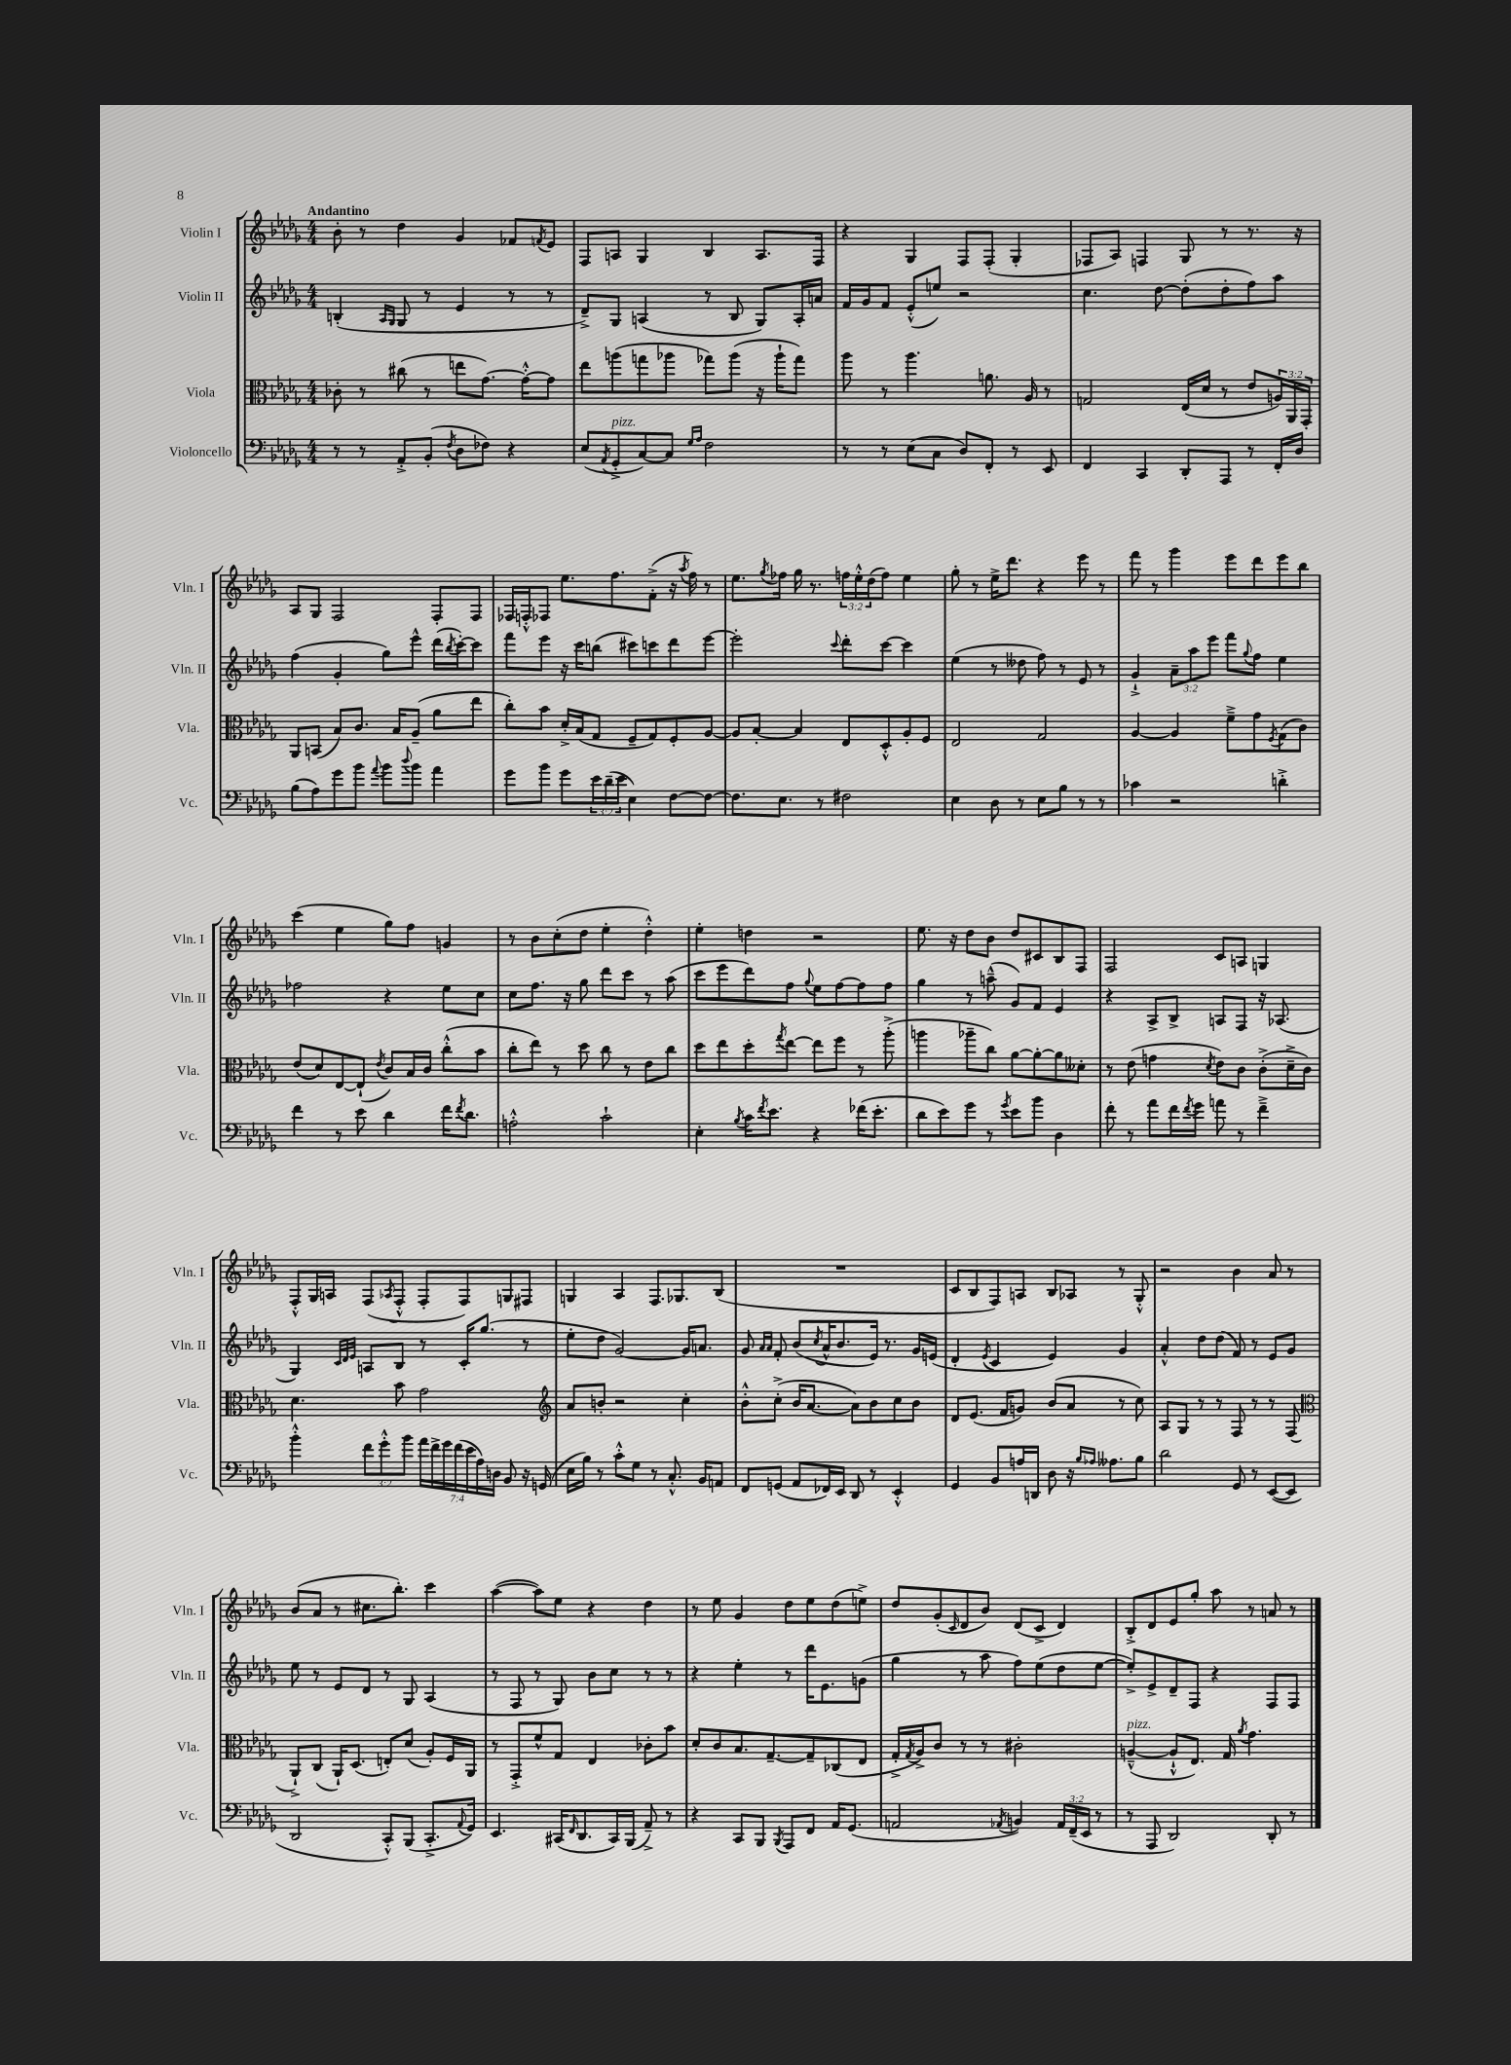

**kern	**kern	**kern	**kern
*part4	*part3	*part2	*part1
*staff4	*staff3	*staff2	*staff1
*I"Violoncello	*I"Viola	*I"Violin II	*I"Violin I
*I'Vc.	*I'Vla.	*I'Vln. II	*I'Vln. I
*clefF4	*clefC3	*clefG2	*clefG2
*k[b-e-a-d-g-]	*k[b-e-a-d-g-]	*k[b-e-a-d-g-]	*k[b-e-a-d-g-]
*M4/4	*M4/4	*M4/4	*M4/4
=1	=1	=1	=1
!	!	!	!LO:TX:a:B:t=Andantino
8r	8c-X'\	(4Bn'/	8b-'\
8r	8r	.	8r
.	.	16qqA-/LL	.
.	.	16qqG-/JJ	.
8AA-'^/L	(8cc#X\	8G-/	4dd-\
(8BB-'/J	8r	8r	.
8qF/	.	.	.
8D-\L	8een\L	4e-/	4g-/
8F-X\J)	[8.g-\J)	.	.
4r	.	8r	8f-X/L
.	16g-'^^\KL_	.	.
.	.	.	8qfn/
.	8g-\J]	8r	8e-/J
=2	=2	=2	=2
(8E-/L	8ee-\L	8d-~^/L)	8F/L
8qAA-/	.	.	.
!LO:TX:a:i:t=pizz.	!	!	!
8GG-'^/	(8aan\	8G-/J	8An/J
[8C/)	8ggn\	(4An/	4G-/
8C/J]	8aa-X\J	.	.
16qqG-/LL	.	.	.
16qqA-/JJ	.	.	.
2F\	8gg-X\L)	8r	4B-/
.	(8aa-\J	8B-/	.
.	16r	8G-/L)	8.A/L
.	16aa-`\KL	.	.
.	8gg-\J)	16A'/L	.
.	.	16an/JJ	16F/Jk
=3	=3	=3	=3
8r	8aa-\	16f/LL	4r
.	.	16g-/J	.
8r	8r	8f/J	.
(8E-\L	4.aa-\	(8e-'^^/L	4G-/
8C\J	.	8een/J)	.
8D-/L)	.	2r	8F/L
8FF'/J	8.an\	.	(8F'/J
8r	.	.	4G-'/
.	16A-/	.	.
8EE-/	8r	.	.
=4	=4	=4	=4
4FF/	2Gn/	4.cc\	8F-X/L
.	.	.	8A-/J)
4CC/	.	.	4Fn/
.	.	[8dd-\	.
8DD-'/L	(16E-/LL	(8dd-'\L]	8G-/
.	16d-/JJ	.	.
8AAA-/J	8r	8dd-'\	8r
8r	8e-/L	8ff\)	8.r
16FF'/LL	24An/L)	8aa-\J	.
.	24AA-/	.	.
16D-/JJ	.	.	16r
.	24GG-'/JJ	.	.
!!LO:LB:g=z
=5	=5	=5	=5
(8B-\L	8AA-/L	(4ff\	8A-/L
8A-\)	(8BBn/J	.	8G-/J
8g-\	8B-/L)	4g-'/	2F/
8b-\J	8.c/J	.	.
8qqa-/	.	.	.
8b-\L	.	8gg-\L)	.
.	16B-/KL	.	.
8qqdd-/	.	.	.
8b-\J	(8A-~/J	8eee-^^\J	.
4a-\	8a-\L	(16ddd-\LL	8F'/L
.	.	8qbb-/	.
.	.	[16ccc'\J)	.
.	8ee-\J	8ccc\J]	8F/J
=6	=6	=6	=6
8g-\L	8cc'\L)	8fff\L	16F-X/LL
.	.	.	16Fn'^^/J
8b-\J	8b-\J	8eee-\J	8F-X/J
8g-\L	16d-'^/LL	16r	8.ee-\L
.	(16B-/J	16ccc\KL	.
24e-\L	8G-/J	(8bbn\J	.
(24d-~\	.	.	.
.	.	.	8.ff\
24e-\JJ	.	.	.
4E-\)	8F~/L	8ccc#X\L)	.
.	8G-/)	8cccn\	(8f'^\J
[8F\L	8F'/	8ddd-\	16r
.	.	.	8qaa-/
.	.	.	16ff\)
8F\J_	[8A-/J	[8eee-\J	8r
=7	=7	=7	=7
8.F\L]	8A-/L]	2eee-'\]	8.ee-\L
.	[8B-'/J	.	.
.	.	.	8qgg-/
8.E-\J	.	.	16ff-X\Jk
.	4B-/]	.	16gg-\
.	.	.	8.r
8r	.	.	.
.	.	8qqccc/	.
2F#X\	8E-/L	8ddd-'\L	24ffn\LL
.	.	.	24ee-'^^\
.	.	.	(24dd-\J
.	8D-'^^/	[8ccc\J	8ff\J)
.	8A-'/	4ccc\]	4ee-\
.	8F/J	.	.
=8	=8	=8	=8
4E-\	2E-/	(4ee-\	8gg-'\
.	.	.	8r
8D-\	.	8r	16ee-^\KL
.	.	.	8.ddd-\J
8r	.	8dd--X\	.
8E-\L	2G-/	8ff\)	4r
8B-\J	.	8r	.
8r	.	8e-/	8eee-\
8r	.	8r	8r
=9	=9	=9	=9
4c-X\	[4A-/	4g-`^/	8fff\
.	.	.	8r
2r	4A-/]	12a-~\L	4ggg-\
.	.	12aa-\	.
.	.	12eee-\J	.
.	8f~^\L	8fff\L	8eee-\L
.	.	8qqgg-/	.
.	8g-\	8ff\J	8ddd-\
.	8qF/	.	.
4dn'^\	(8G-\	4ee-\	8eee-\
.	8c\J)	.	8bb-\J
!!LO:LB:g=z
=10	=10	=10	=10
4f\	(8e-/L	2ff-X\	(4ccc\
.	8d-/)	.	.
8r	[8E-/	.	4ee-\
8e-\	(8E-`/J]	.	.
.	8qe-/	.	.
4d-\	8c/L)	4r	8gg-\L)
.	16B-/L	.	8ff\J
.	16c/JJ	.	.
16f\KL	(8cc'^^\L	8ee-\L	4gn/
8qf/	.	.	.
8.d-\J	.	.	.
.	8b-\J	8cc\J	.
=11	=11	=11	=11
2An'^^\	8cc'\L	8cc\L	8r
.	8ee-\J)	8.ff\J	8b-\L
.	8r	.	(8cc'\
.	.	16r	.
.	8dd-\	8gg-\	8dd-\J
2c`\	8cc\	8ddd-\L	4ee-'\
.	8r	8ccc\J	.
.	8e-\L	8r	4dd-'^^\)
.	8cc\J	(8aa-\	.
=12	=12	=12	=12
4E-'\	8dd-\L	8ccc\L	4ee-'\
.	8ee-\	8eee-\	.
8qB-/	.	.	.
16c\KL	8dd-'\	8ddd-\)	4ddn\
8qf/	.	.	.
8.e-\J	.	.	.
.	8qgg-/	.	.
.	[8ee-\J	8ff\J	.
.	.	8qqgg-/	.
4r	8ee-\L]	8ee-\L	2r
.	8ff\J	[8ff\	.
(16f-X\KL	8r	8ff\]	.
8.e-'\J	.	.	.
.	(8aa-'^\	8ff\J	.
=13	=13	=13	=13
8d-\L	4aan\	4gg-\	8.ee-\
8e-\)	.	.	.
.	.	.	16r
8g-\J	8aa-X~\L	8r	8dd-\L
8r	8cc\J)	(8aan~^^\	8b-\J
8qg-/	.	.	.
8e-\L	[8a-\L	8g-/L)	8dd-/L
8b-\J	8a-'\_	8f/J	8c#X/
4D-\	8a-\]	4e-/	8B-/
.	8d--X'\J	.	8F/J
=14	=14	=14	=14
8f'\	8r	4r	2F/
8r	(8e-\	.	.
8a-\L	4gn\	8A-^/L	.
16f\L	.	8B-^/J	.
8qf/	.	.	.
16g-\JJ	.	.	.
.	8qd-/	.	.
8an\	8e-\L)	8An/L	8c/L
8r	8c\J	8F/J	8An/J
4f~^\	(8c'^\L	16r	4Gn/
.	.	(8.A-X/	.
.	16d-~^\L	.	.
.	16c\JJ)	.	.
!!LO:LB:g=z
=15	=15	=15	=15
4b-'^^\	4.d-\	4G-/)	8F'^^/L
.	.	.	16G-/L
.	.	.	16An/JJ
.	.	32qqc/LLL	.
.	.	32qqd-/	.
.	.	32qqe-/JJJ	.
12f\L	.	8An/L	(8F/L
12g-'^^\	.	.	.
.	.	.	8qA-X/
.	8b-\	8B-/J	8F'^^/J
12b-\J	.	.	.
28a-\LL	2g-\	8r	8F'/L
28f^\	.	.	.
28g-\	.	.	.
(28f\	.	.	.
.	.	16c'/KL	8F/)
28e-\	.	.	.
28A-\)	.	.	.
.	.	(8.gg-/J	.
28Dn\JJ	.	.	.
8BB-/	.	.	8Gn/
16r	.	8r	8F#X/J
(16GGn/	.	.	.
=16	=16	=16	=16
*	*clefG2	*	*
16E-\LL	8a-/L	8ee-'\L	4Gn/
16B-\JJ)	.	.	.
8r	8bn'/J	8dd-\J	.
8c'^^\L	2r	[2g-/)	4A-/
8G-\J	.	.	.
8r	.	.	8.F/L
8.C'^^/	.	.	.
.	.	.	8.G-X/
.	4cc'\	16g-/KL]	.
16BB-/KL	.	8.an/J	.
8AAn/J	.	.	(8B-/J
=17	=17	=17	=17
8FF/L	8b-'^^\L	8g-/	1r
.	.	16qqa-/LL	.
.	.	16qqa-/JJ	.
(8GGn/J	(8cc'^\J	8f'/	.
8AA-/L	16b-/KL	(8b-/L	.
.	[8.a-/J	.	.
.	.	8qcc/	.
16FF-X/L)	.	16a-^^/K	.
16EE-/JJ	.	8.b-/	.
8DD-/	8a-\L])	.	.
8r	8b-\	16e-/Jk)	.
.	.	8.r	.
4EE-'^^/	8cc\	.	.
.	8b-\J	16g-/LL	.
.	.	(16en/JJ	.
=18	=18	=18	=18
4GG-/	8d-/L	4d-'/	8c/L
.	(8.e-/J	.	8B-/
.	.	8qe-/	.
8BB-/L	.	4c/	8F/)
.	16f/KL	.	.
16An/L	8gn/J)	.	8An/J
16DDn/JJ	.	.	.
8D-\	(8b-/L	4e-/)	8B-/L
16r	8a-/J	.	8A-X/J
16qqB-/LL	.	.	.
16qqA-X/JJ	.	.	.
8.A--X\L	.	.	.
.	8r	4g-/	8r
8B-\J	8cc\)	.	8G-'^^/
=19	=19	=19	=19
2d-\	8A-/L	4a-'^^/	2r
.	8G-/J	.	.
.	8r	8dd-\L	.
.	8r	(8dd-\J	.
8GG-/	8F/	8f/)	4b-\
8r	8r	8r	.
([8EE-/L	8r	8e-/L	8a-/
8EE-/J]	(8F/	8g-/J	8r
!!LO:LB:g=z
=20	=20	=20	=20
*	*clefC3	*	*
2DD-/	8AA-`^/L)	8ee-\	(8b-/L
.	(8C/J	8r	8a-/J
.	16AA-`/KL)	8e-/L	8r
.	(8.D-/J	.	.
.	.	8d-/J	8.cc#X\L
8CC'^^/L)	8En'/L)	8r	.
.	.	.	8.bb-'\J)
(8BBB-/J	(8d-/J	8G-/	.
8.CC'^/L	8A-'/L)	(4A-/	4ccc\
.	16F/L	.	.
8qqAA-/	.	.	.
16GG-/Jk)	16AA-/JJ	.	.
=21	=21	=21	=21
4.EE-/	8r	8r	([4aa-\
.	8GG-'^/L	8F/	.
.	8f^^/	8r	8aa-\L])
(16CC#X/KL	8G-/J	8G-/)	8ee-\J
16qqFF/	.	.	.
8.DD-/	.	.	.
.	4E-/	8b-\L	4r
16CC#/L)	.	8cc\J	.
(16BBB-/JJ	.	.	.
8AA-~^/)	8c-X'\L	8r	4dd-\
8r	8b-\J	8r	.
=22	=22	=22	=22
4r	8d-'/L	4r	8r
.	8c/	.	8ee-\
8CC/L	8.B-/	4ee-'\	4g-/
8BBB-/J	.	.	.
.	[8.G-~/	.	.
8qBBB-/	.	.	.
8AAA-/L	.	8r	8dd-\L
8FF/J	8G-~/]	16ddd-\KL	8ee-\
.	.	8.e-\	.
16AA-/KL	(8C-X/	.	(8dd-\
(8.GG-/J	.	.	.
.	8E-/J	(8gn\J	8een^\J)
=23	=23	=23	=23
2AAn/	16G-'^/LL	4gg-\	8dd-/L
.	8qG-/	.	.
.	16A-^/J)	.	.
.	8c/J	.	(8g-'/
.	.	.	16qqc/
.	8r	8r	8d-/
.	8r	8aa-\	8b-/J)
8qAA-X/	.	.	.
4BBn/)	2c#X'\	8ff\L)	(8d-/L
.	.	(8ee-\	8c^/J
24AA-/LL	.	8dd-\	4d-/)
(24FF~/	.	.	.
24EE-/JJ	.	.	.
8r	.	[8ee-\J	.
=24	=24	=24	=24
!	!LO:TX:a:i:t=pizz.	!	!
8r	([4An~^^/	8ee-'^/L])	8B-'^/L
8AAA-/	.	8e-^/	8d-/
2DD-/)	8A`^^/L]	8d-~/	8e-/
.	8.E-/J)	8F/J	8gg-'/J
.	.	4r	8aa-\
.	16G-/	.	.
.	8qa-/	.	.
.	4.g-\	.	8r
8DD-'/	.	8F/L	8an/
8r	.	8F/J	8r
==	==	==	==
*-	*-	*-	*-
